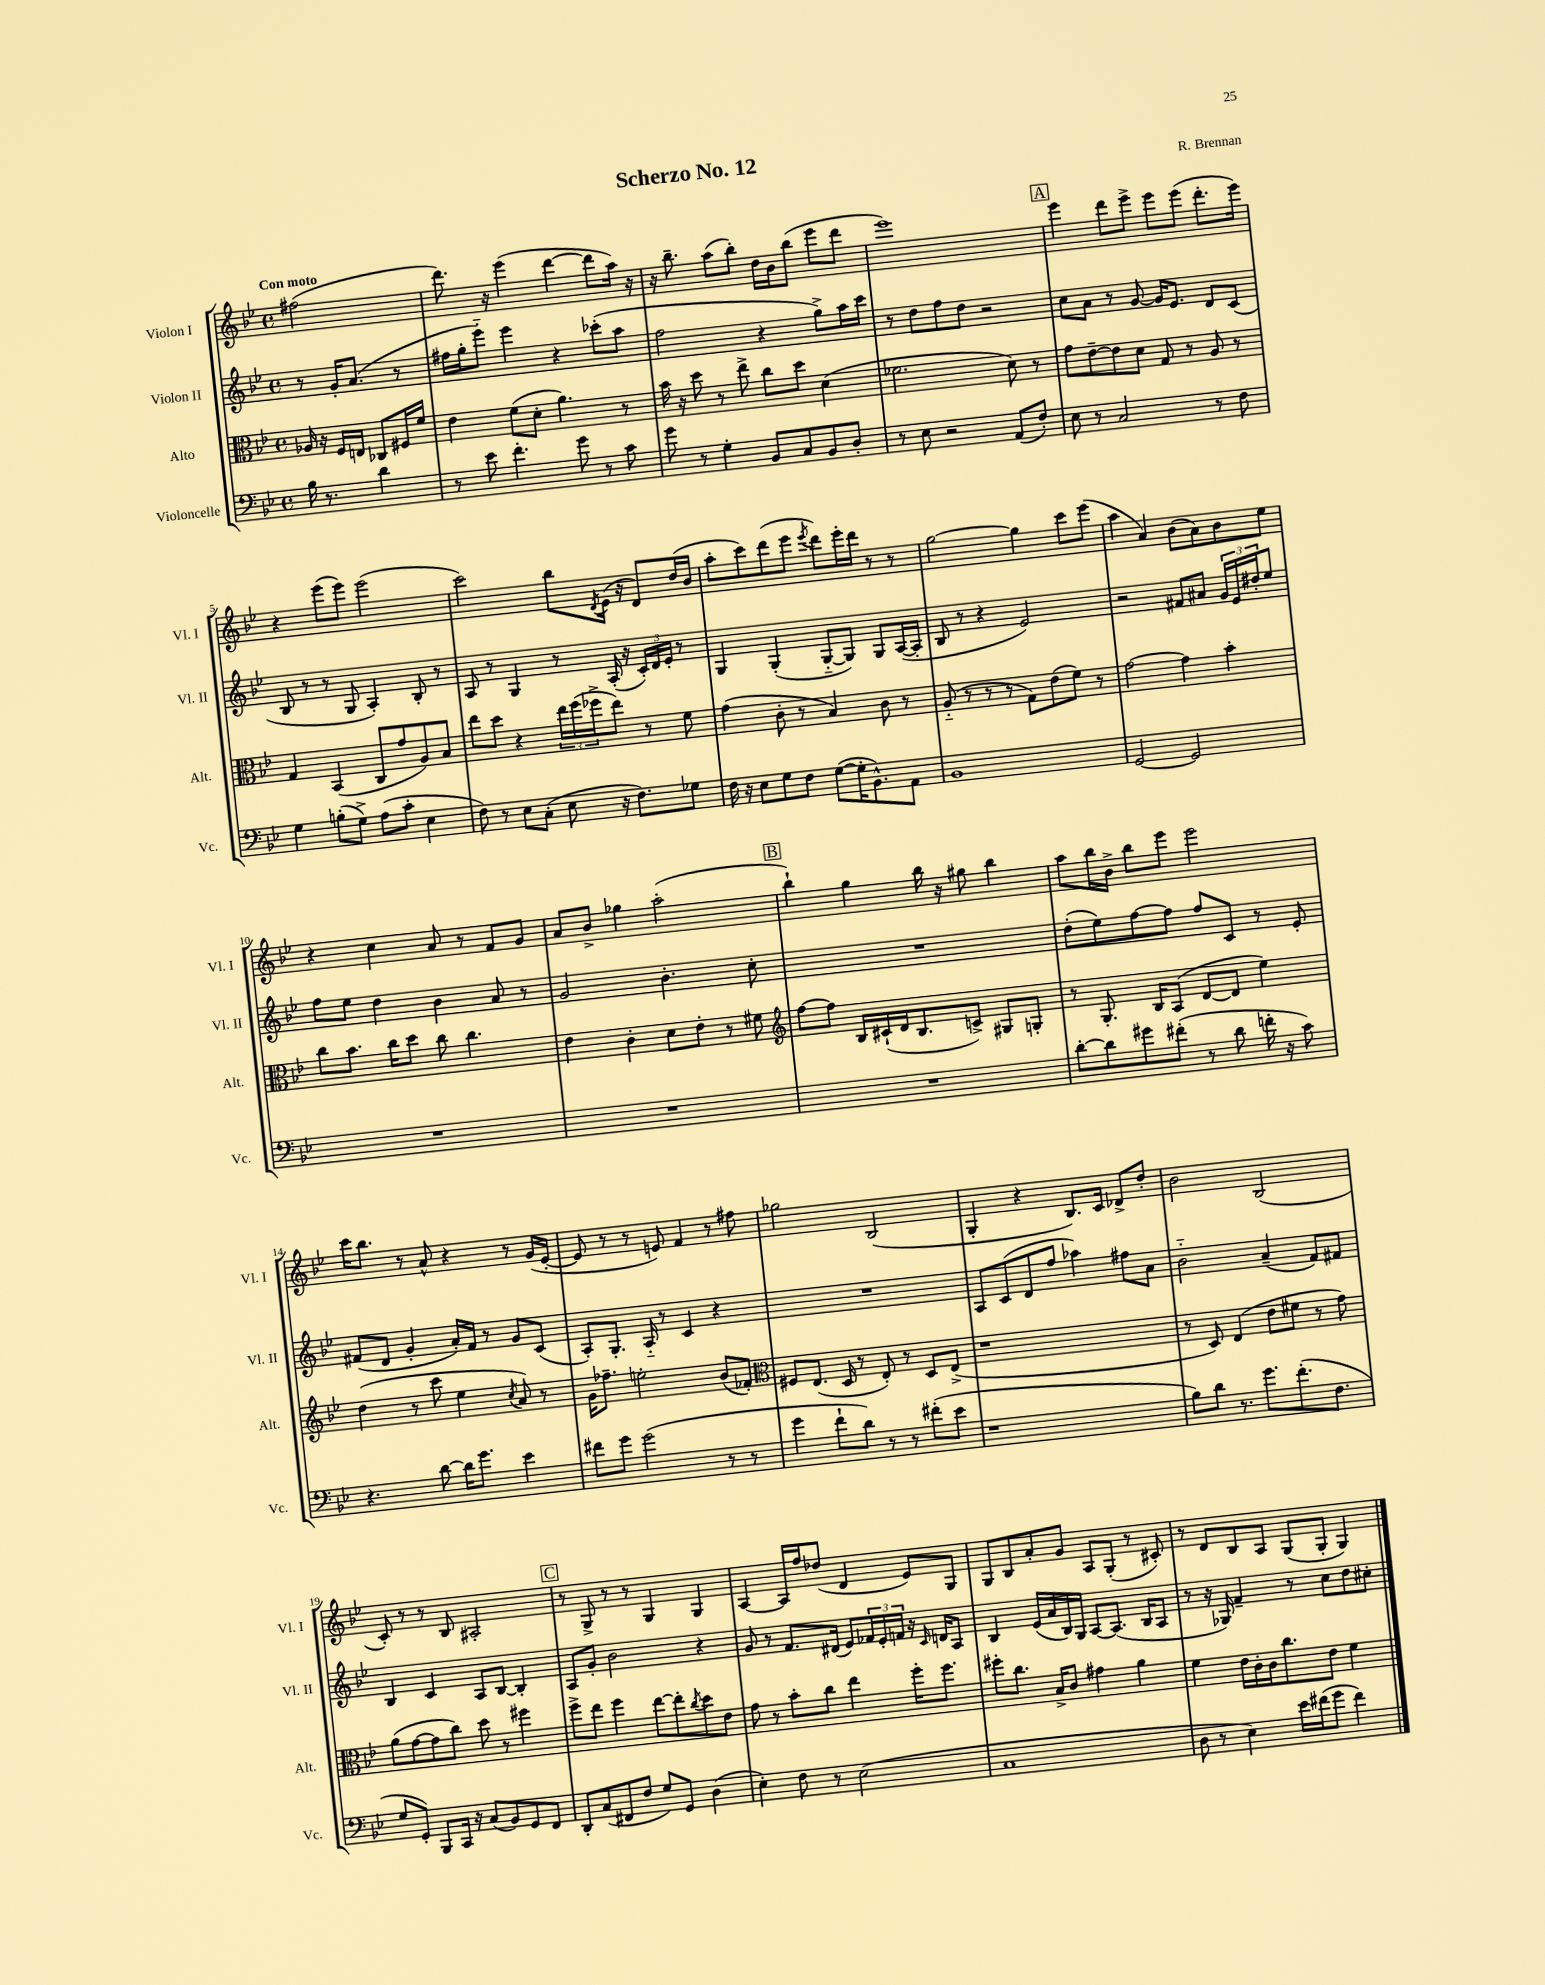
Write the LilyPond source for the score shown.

\header { title = "Scherzo No. 12" composer = "R. Brennan" }
<<
\new StaffGroup <<
\new Staff = "s0" \with { instrumentName = "Violon I" shortInstrumentName = "Vl. I" } {
    \clef treble \key bes \major \defaultTimeSignature \time 4/4 \partial 2 \tempo "Con moto"
    fis''2( |
    d'''8.) r16 ees'''4( d'''4~ d'''8 a''16) r16 |
    r16 bes''8.-- a''8( bes''8-.) d''16 bes'16 bes''8( ees'''8 d'''8 |
    ees'''1) |
    \mark \markup { \box "A" } ees'''4 d'''8 ees'''8-> ees'''8 ees'''8( d'''8.-. ees'''16) |
    r4 ees'''8( ees'''8) ees'''2( |
    c'''2) bes''8 \acciaccatura { d'8 } ees'16( r16 d'8) d''16( bes'16 |
    a''8-. c'''8) d'''8( ees'''8 \acciaccatura { ees'''8 } d'''8) ees'''16-. d'''16 r8 r8 |
    g''2~ g''4 c'''8 ees'''8( |
    a''4 a'4) bes'8( a'8) bes'8 ees''8 |
    r4 c''4 a'8 r8 f'8 g'8 |
    a'8 bes'8-> ges''4 a''2-.( |
    \mark \markup { \box "B" } bes''4-!) g''4 bes''16 r16 gis''8 bes''4 |
    a''8 bes''16 bes'16-> bes''8 ees'''8 ees'''2 |
    c'''16 bes''8. r8 a'8-^ r4 r8 g'16( ees'16~-. |
    ees'8 r8 r8 e'8) f'4 r8 fis''8 |
    ges''2 bes2( |
    g4-. r4 bes8.) c'16 des'8-> d''8-. |
    bes'2 bes2( |
    c'8-.) r8 r8 bes8 ais2-. |
    \mark \markup { \box "C" } r8 g8-> r8 r8 g4 g4 |
    a4~ a16 f''16 des''8( d'4 ees'8) g8 |
    g8 bes8 a'8-. g'8 a8 g8-.( r8 cis'8-.) |
    r8 d'8 bes8 a8 g8( g8-. g4) \bar "|." |
}
\new Staff = "s1" \with { instrumentName = "Violon II" shortInstrumentName = "Vl. II" } {
    \clef treble \key bes \major \defaultTimeSignature \time 4/4 \partial 2
    r8 g'16-. a'8.( r8 |
    fis''16 g''16-. ees'''8-_) ees'''4 r4 ces'''8-.( a''8 |
    f''2 r4 g''8->) a''16 c'''16 |
    r8 d''8 f''8 d''8 r2 |
    \mark \markup { \box "A" } c''8 a'8 r8 g'8~ g'16 ees'8. d'8 c'8( |
    bes8 r8 r8 g8 a4-.) bes8-. r8 |
    a8 r8 g4 r8 a16-.( r16 \tuplet 3/2 { c'16-.) d'16 ees'16-. } r8 |
    g4 g4-.( g8~-_ g8) g8 a16~( a16-. |
    bes8 r8 r4 ees'2) |
    r2 fis'8 ais'8 \tuplet 3/2 { g'16 ees'16 dis''16-. } ees''8 |
    f''8 ees''8 d''4 bes'4 a'8 r8 |
    g'2 bes'4.-. c''8-. |
    \mark \markup { \box "B" } R1 |
    d''8-.( ees''8) f''8~ f''8 f''8 c'8 r8 ees'8-. |
    fis'8( d'8 g'4-. a'16-.) fis'16 r8 g'8 c'8( |
    a8-.) g8.-. a16-_ r8 c'4 r4 |
    R1 |
    a8 c'8( d'8 f''8 aes''4) fis''8 a'8 |
    bes'2-_ a'4--( f'8) fis'8 |
    bes4 c'4 a8 bes8~ bes4-. |
    \mark \markup { \box "C" } a8 g'8-. bes'2 r4 |
    g'8 r8 f'8. dis'16( ees'8) \tuplet 3/2 { fes'16 ees'16-. f'16 } r16 \grace { c'16 } d'16 a8 |
    bes4 ees'16( a'16 bes16) g16 a8~ a8.( bes16 a8 |
    r8 r16 ges16) f'4-- r8 c''8 d''8 cis''8-. \bar "|." |
}
\new Staff = "s2" \with { instrumentName = "Alto" shortInstrumentName = "Alt." } {
    \clef alto \key bes \major \defaultTimeSignature \time 4/4 \partial 2
    aes16 r16 f16 e16 ces8 fis16 f'16 |
    ees'4 f'8( d'8-. a'4.) r8 |
    bes'16 r16 d''8 r8 ees''8-> c''8 d''8 d'4( |
    fes'2. d'8) r8 |
    \mark \markup { \box "A" } g'8 ees'8~-- ees'8 d'8 g8 r8 a8 r8 |
    g4 bes,4( c8 g'8 a8) bes8 |
    ees''8 d''8 r4 \tuplet 3/2 { ees''16 f''16( fes''16-> } ees''8) r8 f'8 |
    g'4( c'8-. r8 bes4) c'8 r8 |
    a8-_( r8 r8 r8 g8) ees'8( f'8) r8 |
    g'2~ g'4 bes'4-. |
    c''8 bes'8. c''16 d''8 c''8 c''4. |
    ees'4 c'4-. d'8 ees'8-. r8 fis'8 |
    \mark \markup { \box "B" } \clef treble f''8~ f''8 bes16 cis'16-!( d'16 bes8. c'8->) gis8 g8-. |
    r8 g8.-. bes16 a8( d'8~ d'8 ees''4) |
    d''4( r8 c'''8 ees''4 \acciaccatura { c''8 } a'8) r8 |
    g'16 fes''8.-- e''2-. bes'8( fes'8-.) |
    \clef alto fis8 ees8.( d16 r8 ees8-.) r8 d8 ees8->( |
    r1 |
    r8 d8) ees4( ees'8 fis'8 r8 g'8) |
    a'8( g'8~ g'8 c''8) d''8 r8 fis''4 |
    \mark \markup { \box "C" } f''8-> ees''8 f''4 ees''8~ ees''8-. \acciaccatura { c''8 } d''8 ees'8 |
    g'8 r8 bes'8-. c''8 ees''4 f''16-. f''8. |
    fis''8-. c''8. bes16-> c'8 gis'4 a'4 |
    f'4 ees'16 c'16-. c'16 c''8. ees'8 f'4 \bar "|." |
}
\new Staff = "s3" \with { instrumentName = "Violoncelle" shortInstrumentName = "Vc." } {
    \clef bass \key bes \major \defaultTimeSignature \time 4/4 \partial 2
    bes16 r8. d'4 |
    r8 ees'8 f'4.-. g'8 r8 c'8 |
    g'8 r8 g4-. bes,8 c8 bes,8 d8-. |
    r8 ees8 r2 a,8( f8-.) |
    \mark \markup { \box "A" } ees8 r8 c2 r8 f8 |
    g4 b8-.( g8->) a8( c'8-. ees4 |
    f8) r8 ees8 c8-.( ees8 r16 f8.) ges8 |
    f16 r16 ees8 g8 f8 g8~( g16-. bes,8.-^) a,8 |
    bes,1 |
    g,2~ g,2 |
    R1 |
    R1 |
    \mark \markup { \box "B" } R1 |
    d'8~-. d'8 gis'8 fis'8-.( r8 d'8 f'16-. r16 c'8) |
    r4. d'8~ d'16 g'8. ees'4 |
    fis'8 g'8 g'2( r8 r8 |
    g'4 f'8-! d'8) r8 r8 fis'8-.( ees'8 |
    r1 |
    bes8) d'8 r8. g'8. f'8.-.( f8. |
    g8 g,8-.) bes,,8 c,16 r16 c8( bes,8) g,8 f,8 |
    \mark \markup { \box "C" } d,8-. c8( fis,8 f8 g8) g,8 d4( |
    ees4-.) f8 r8 ees2( |
    c1 |
    d8 r8 ees4) ees'16 fis'16( g'8 fis'4) \bar "|." |
}
>>
>>
